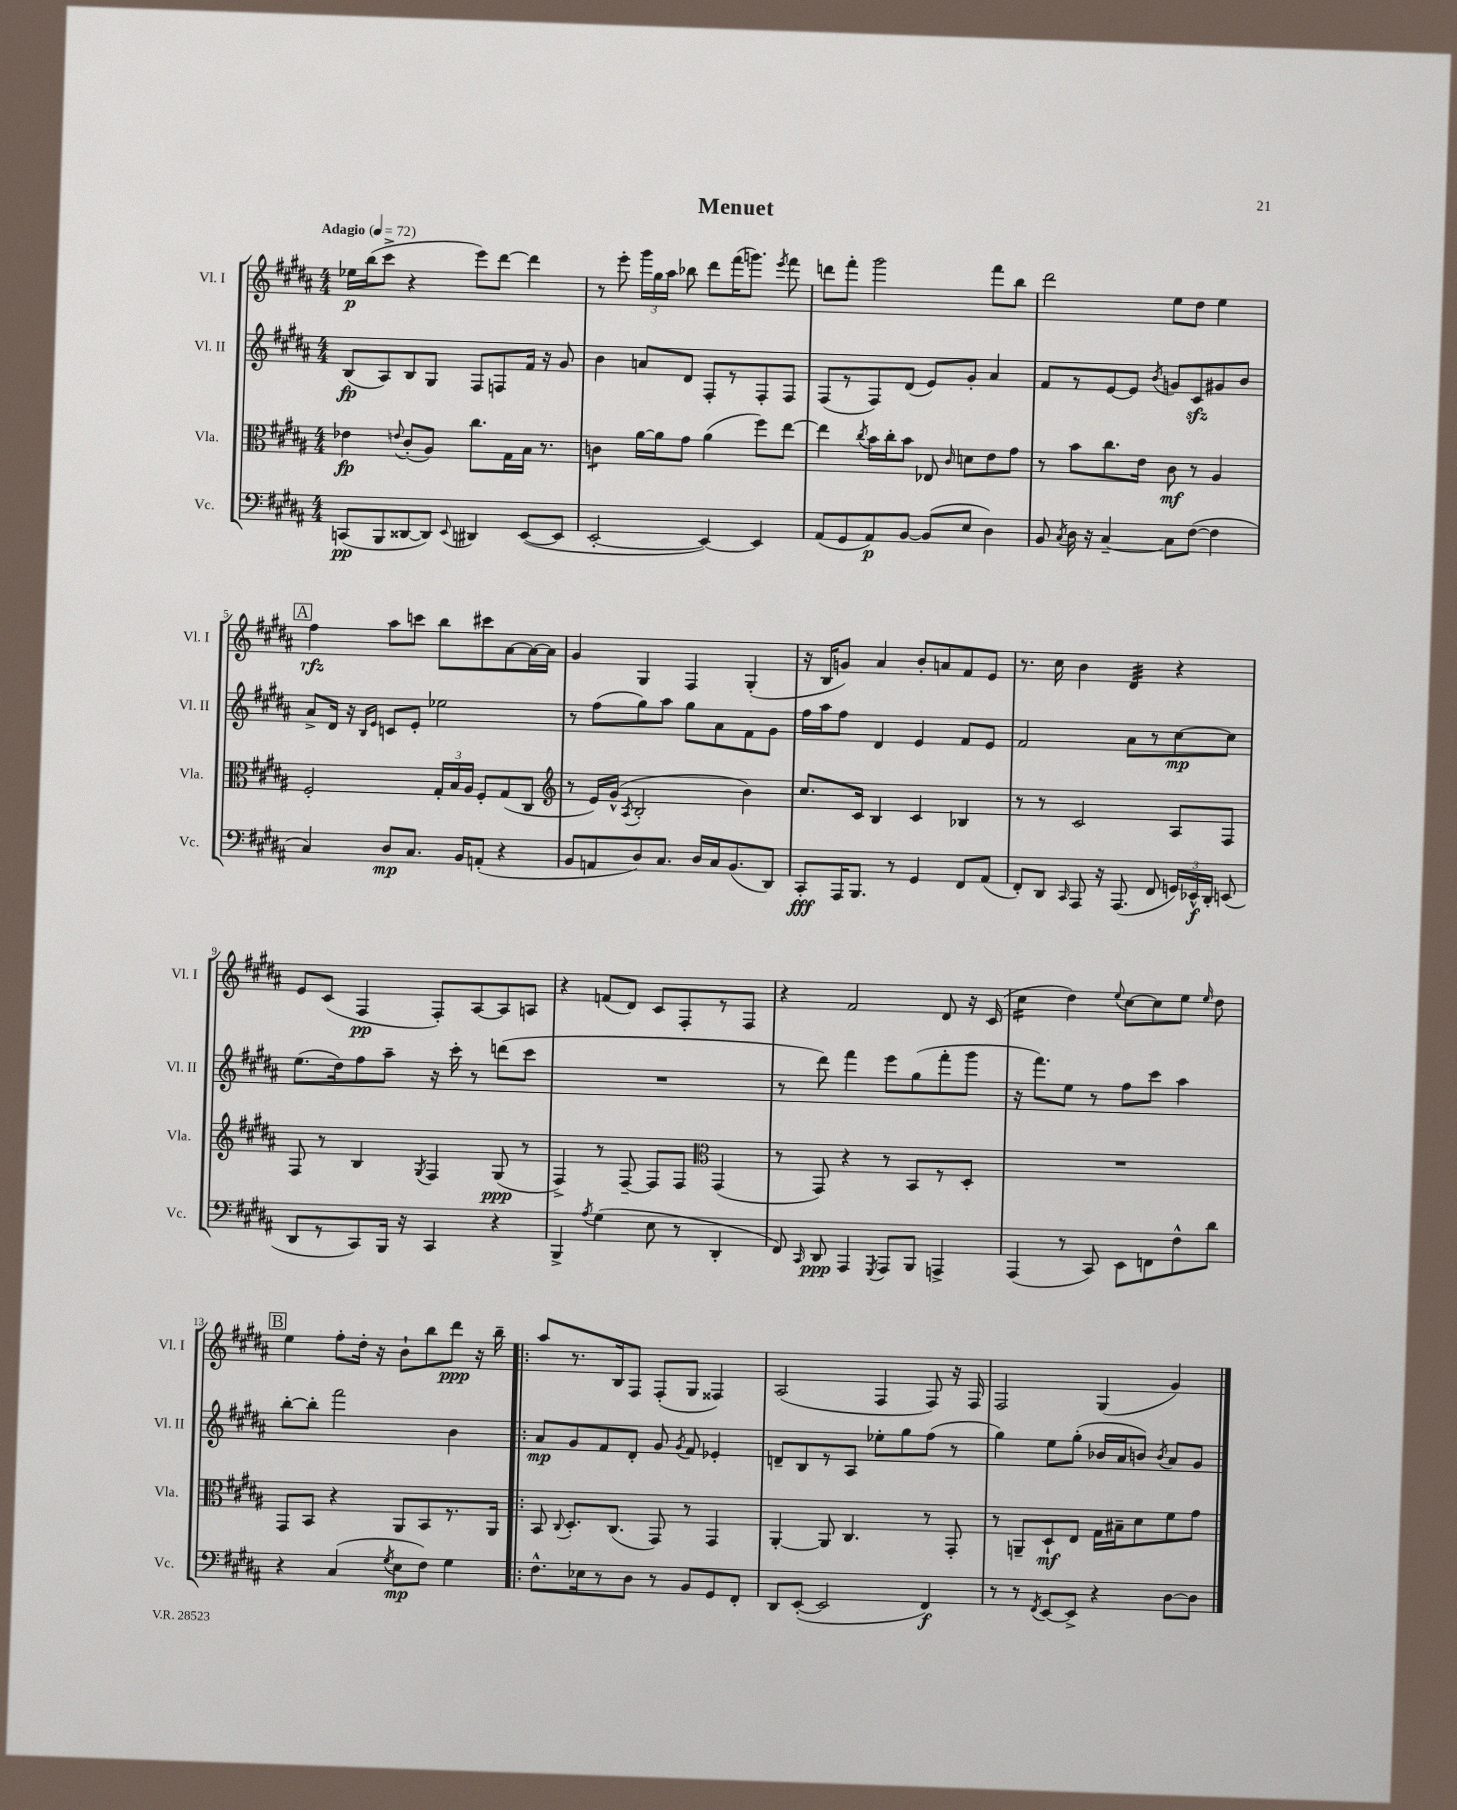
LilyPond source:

\header { title = "Menuet" }
<<
\new StaffGroup <<
\new Staff = "s0" \with { instrumentName = "Vl. I" shortInstrumentName = "Vl. I" } {
    \clef treble \key b \major \numericTimeSignature \time 4/4 \tempo "Adagio" 4 = 72
    \autoBeamOff ees''16[\p b''16( cis'''8]-> r4 e'''8[) dis'''8]~ dis'''4 |
    r8 e'''8-. \tuplet 3/2 { gis'''16[ gis''16 ais''16] } bes''8 dis'''8[ fis'''16( g'''8.]) \acciaccatura { e'''8 } fis'''8 |
    d'''8[ fis'''8]-. gis'''2 fis'''8[ b''8] |
    dis'''2 e''8[ dis''8] e''4 |
    \mark \markup { \box "A" } fis''4\rfz ais''8[ c'''8] b''8[ cis'''8 ais'8~ ais'16~ ais'16] |
    gis'4 gis4 fis4 gis4-.( |
    r16 b16[ g'8]) ais'4 b'8[-. a'8 fis'8 e'8] |
    r8. cis''16 b'4 dis'4:32 r4 |
    e'8[ cis'8]( fis4\pp fis8[-.) ais8~ ais8 a8] |
    r4 f'8[( dis'8]) cis'8[ fis8-. r8 fis8] |
    r4 fis'2 dis'8 r16 cis'16( |
    cis''4:16 dis''4) \appoggiatura { e''8 } cis''8[~ cis''8 e''8] \grace { e''16 } dis''8 |
    \mark \markup { \box "B" } e''4 fis''8[-. dis''16]-. r16 b'8[-! b''8 dis'''8]\ppp r16 b''16-- |
    \bar ".|:" ais''8[ r8. b16 fis8] fis8[-.( gis8] fisis4) |
    ais2( fis4 fis8) r16 fis16 |
    fis2 gis4( gis'4) \bar "|." |
}
\new Staff = "s1" \with { instrumentName = "Vl. II" shortInstrumentName = "Vl. II" } {
    \clef treble \key b \major \numericTimeSignature \time 4/4
    \autoBeamOff b8[\fp( ais8) b8 gis8] fis8[ f8 fis'16] r16 gis'8 |
    b'4 a'8[ dis'8] fis8[-. r8 fis8-. fis8] |
    fis8[( r8 fis8) dis'8]( e'8[) gis'8]-. ais'4 |
    fis'8[ r8 e'8~ e'8] \acciaccatura { b'8 } g'8[ cis'8\sfz gis'8 b'8] |
    \mark \markup { \box "A" } ais'8[-> dis'16] r16 \grace { b16[ e'16] } c'8[ e'8]-. ees''2 |
    r8 fis''8[( gis''8) ais''8] gis''8[ ais'8 fis'8 gis'8] |
    fis''16[ ais''16 fis''8] dis'4 e'4 fis'8[ e'8] |
    fis'2 ais'8[ r8 cis''8~\mp cis''8] |
    e''8.[( dis''16) fis''8 ais''8]-- r16 cis'''16-. r8 d'''8[( cis'''8] |
    R1 |
    r8 dis'''8) fis'''4 e'''8[ gis''8( fis'''8-. gis'''8] |
    r16 fis'''8.[) e''8] r8 fis''8[ cis'''8] ais''4 |
    \mark \markup { \box "B" } b''8[~-. b''8]-. fis'''2 b'4 |
    \bar ".|:" ais'8[\mp gis'8 fis'8 dis'8]-. gis'8 \acciaccatura { gis'8 } fis'8 ees'4-. |
    d'8[-- b8 r8 ais8] ees''8[-. gis''8 fis''8]( r8 |
    gis''4) e''8[ gis''8]-.( bes'16[ ais'16 b'8]) \acciaccatura { b'8 } ais'8[ gis'8] \bar "|." |
}
\new Staff = "s2" \with { instrumentName = "Vla." shortInstrumentName = "Vla." } {
    \clef alto \key b \major \numericTimeSignature \time 4/4
    \autoBeamOff ees'4\fp \appoggiatura { e'8 } cis'8[-.( ais8]) cis''8.[ gis16 b16] r8. |
    c'4:8 ais'16[~ ais'16 gis'8] ais'4( fis''8[) e''8]~ |
    e''4 \acciaccatura { cis''8 } b'16[ cis''16-. b'8] ees8 \grace { cis'16 } d'8[ e'8 gis'8] |
    r8 b'8[ cis''8. e'16] cis'8\mf r8 ais4 |
    \mark \markup { \box "A" } fis2-. \tuplet 3/2 { gis16[-. b16 ais16] } fis8[-. gis8( cis8] |
    \clef treble r8 e'16[) gis'16]-^( \acciaccatura { ais8 } b2-. b'4) |
    cis''8.[ cis'16] b4 cis'4 bes4 |
    r8 r8 cis'2 ais8[ fis8] |
    fis8 r8 b4 \acciaccatura { gis8 } fis4 gis8\ppp( r8 |
    fis4->) r8 fis8~-- fis8[ fis8] \clef alto gis,4( |
    r8 gis,8) r4 r8 b,8[ r8 dis8]-. |
    R1 |
    \mark \markup { \box "B" } gis,8[ b,8] r4 ais,8[ b,8 r8. ais,16] |
    \bar ".|:" b,8 \appoggiatura { cis8 } dis8.[-. cis8.]( gis,8) r8 gis,4 |
    ais,4~-. ais,8 cis4. r8 gis,8-. |
    r8 a,8[-- dis8-!\mf e8] gis16[ bis16-- dis'8 fis'8 gis'8] \bar "|." |
}
\new Staff = "s3" \with { instrumentName = "Vc." shortInstrumentName = "Vc." } {
    \clef bass \key b \major \numericTimeSignature \time 4/4
    \autoBeamOff c,8[\pp( b,,8 disis,8~ disis,8]) \appoggiatura { e,8 } dis,4 e,8[~( e,8] |
    e,2~-. e,4~) e,4 |
    ais,8[( gis,8 ais,8\p) b,8]~ b,8[( e8] dis4) |
    b,8 \acciaccatura { cis8 } dis16 r16 cis4~-- cis8[ fis8]~( fis4 |
    \mark \markup { \box "A" } cis4) dis8[\mp cis8.] b,16[ a,8]-.( r4 |
    b,8[ a,8 dis8) cis8.] dis16[ cis16 b,8.( dis,8]) |
    cis,8[-.\fff ais,,16 b,,8.] r8 gis,4 fis,8[ ais,8]( |
    fis,8[-.) dis,8] \grace { cis,16 } ais,,8 r16 ais,,8.( fis,8 \tuplet 3/2 { g,16[) ees,16-^\f dis,16]-. } e,8( |
    dis,8[ r8 cis,8) b,,16] r16 cis,4 r4 |
    b,,4-> \acciaccatura { ais8 } gis4( e8 r8 dis,4-. |
    fis,8) \grace { cis,16 } dis,8\ppp ais,,4 \acciaccatura { gis,,8 } ais,,8[ b,,8] a,,4-> |
    ais,,4( r8 cis,8) e,8[ f,8 fis8-^ dis'8] |
    \mark \markup { \box "B" } r4 cis4( \acciaccatura { gis8 } e8[\mp fis8]) gis4 |
    \bar ".|:" fis8.[-^ ees16 r8 dis8] r8 b,8[ gis,8 fis,8]-. |
    dis,8[ e,8]~-.( e,2 fis,4\f) |
    r8 r8 \acciaccatura { fis,8 } e,8[~ e,8]-> r4 dis8[~ dis8] \bar "|." |
}
>>
>>
